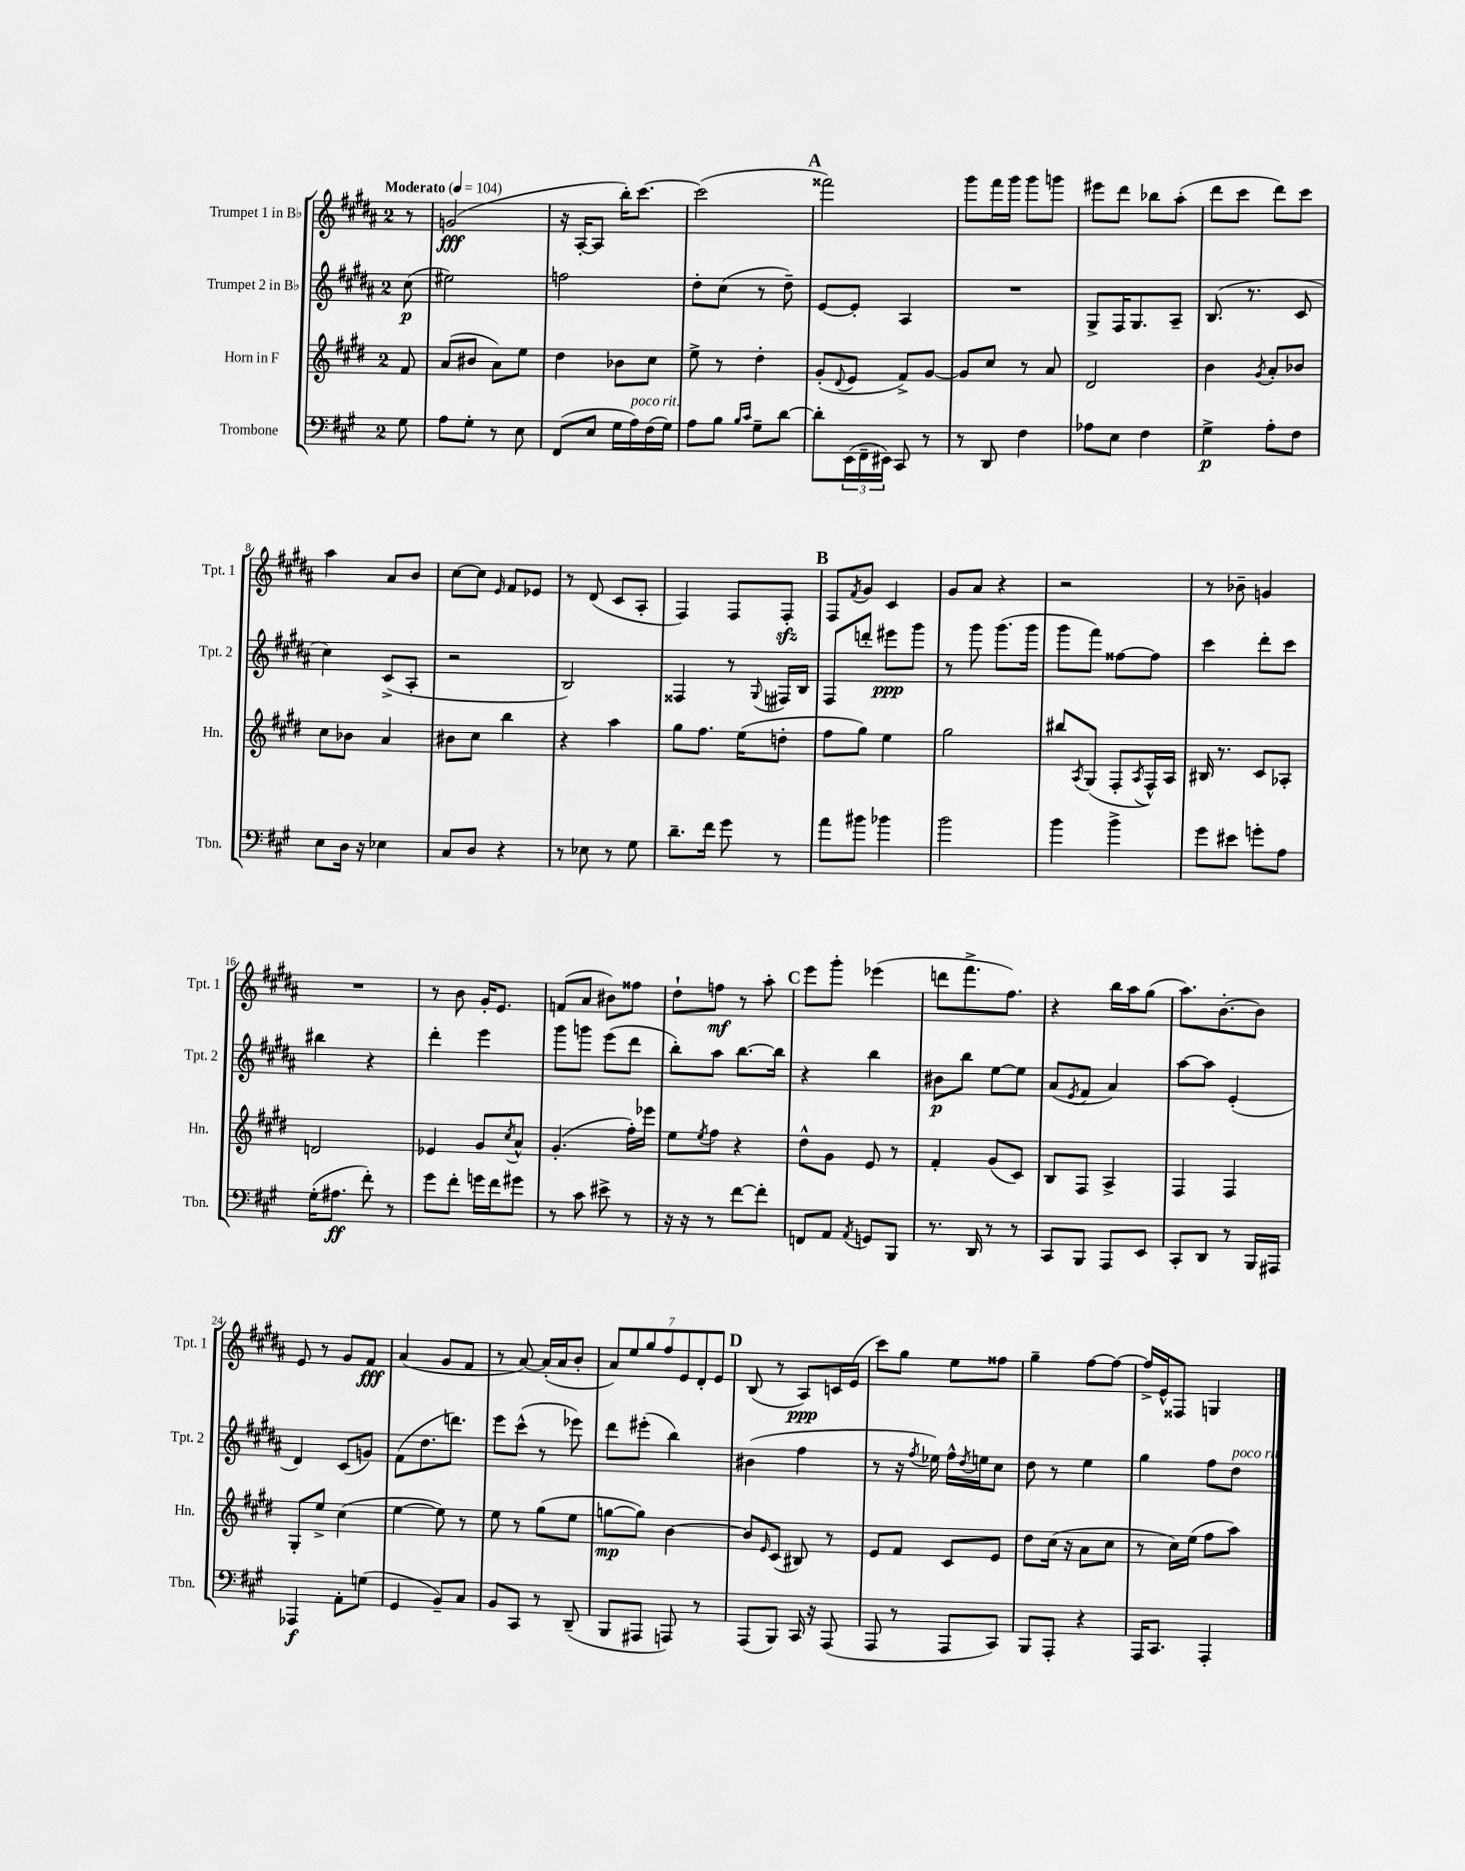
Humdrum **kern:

**kern	**kern	**kern	**kern
*staff4	*staff3	*staff2	*staff1
*clefF4	*clefG2	*clefG2	*clefG2
*k[f#c#g#]	*k[f#c#g#d#]	*k[f#c#g#d#a#]	*k[f#c#g#d#a#]
*M2/4	*M2/4	*M2/4	*M2/4
*MM104	*MM104	*MM104	*MM104
8G#\	8f#/	(8cc#\	8r
=	=	=	=
8A\L	(8a/L	2ee#\)	(2g/
8G#'\J	8b#/J	.	.
8r	8a\L)	.	.
8E\	8ee\J	.	.
=	=	=	=
(8FF#/L	4dd#\	2ff\	16r
.	.	.	[16A#'/LK
8E/J	.	.	8A#/]J
16G#\LL	8b-\L	.	16bb'\LK)
16A\)	.	.	[8.ccc#\J
(16F#\	8cc#\J	.	.
16G#\JJ)	.	.	.
=	=	=	=
8A\L	8ee^\	8dd#'\L	(2ccc#\]
8B\J	8r	(8cc#\J	.
16qqB/LL	.	.	.
16qqc#/JJ	.	.	.
8G#~\L	4dd#'\	8r	.
[8d\J	.	8dd#~\)	.
=	=	=	=
8d'\]L	(8g#'/L	[8e/L	2fff##\)
.	8qqd#/	.	.
(24EE\L	8e/J	8e'/]J	.
24FF#~\	.	.	.
24EE#\JJ)	.	.	.
8CC#/	8f#^/L)	4A#/	.
8r	[8g#/J	.	.
=	=	=	=
8r	8g#/]L	2r	8ggg#\L
8DD/	8cc#/J	.	16fff#\L
.	.	.	16ggg#\JJ
4F#\	8r	.	8ggg#\L
.	8a/	.	8ggg\J
=	=	=	=
8A-\L	2d#/	8G#^/L	8eee#\L
8E\J	.	16F#/K	8ddd#\J
.	.	8.G#/	.
4F#\	.	.	8bb-\L
.	.	8A#~/J	(8aa#'\J
=	=	=	=
4G#^\	4b\	(8.B/	8ddd#\L
.	.	.	8ccc#\J
.	.	8.r	.
.	8qg#/	.	.
8A'\L	8a'/L	.	8ddd#\L)
8F#\J	8b-/J	8c#/	8ccc#\J
=	=	=	=
8E\L	8cc#\L	4cc#\)	4aa#\
16D\Jk	8b-\J	.	.
16r	.	.	.
4E-\	4a/	(8c#^/L	8a#/L
.	.	8A#'/J	8b/J
=	=	=	=
8C#/L	8b#\L	2r	[8cc#\L
8D/J	8cc#\J	.	8cc#\]J
.	.	.	16qqe/
4r	4bb\	.	8f#/L
.	.	.	8e-/J
=	=	=	=
8r	4r	2B/)	8r
8E-\	.	.	(8d#/
8r	4aa\	.	8c#/L
8G#\	.	.	8A#'/J
=	=	=	=
8.d~\L	8gg#\L	4F##/	4F#/)
.	8.ff#\J	.	.
16f#\Jk	.	.	.
8g#\	.	8r	8F#/L
.	(16ee\LK	.	.
.	.	8qqG#/	.
8r	8dd'\J	16F#/LL	8F#'/J
.	.	16B/JJ	.
=	=	=	=
8a\L	8ff#\L	8F#/L	8F#/L
.	.	.	8qf#/
8b#\J	8gg#\J)	8ddd'/J	8g#/J
4b-\	4ee\	8eee#\L	4c#/
.	.	8ggg#\J	.
=	=	=	=
2b\	2gg#\	8r	8g#/L
.	.	8ggg#\	8a#/J
.	.	(8.ggg#\L	4r
.	.	16ggg#\Jk	.
=	=	=	=
4b\	8bb#/L	8ggg#\L	2r
.	8qA/	.	.
.	(8G#/J	8fff#\J)	.
4b^\	8F#'/L	[8ff##\L	.
.	8qA/	.	.
.	16F#^^/L)	8ff##\]J	.
.	16A/JJ	.	.
=	=	=	=
8g#\L	16B#/	4ccc#\	8r
.	8.r	.	.
8e#\J	.	.	8b-~\
8g'\L	8c#/L	8ddd#'\L	4g/
8A\J	8A-'/J	8ccc#\J	.
=	=	=	=
(16G#'\LK	2d/	4bb#\	2r
8.A#\J	.	.	.
8f#'\)	.	4r	.
8r	.	.	.
=	=	=	=
8g#\L	4e-/	4ddd#'\	8r
8f#'\J	.	.	8b\
16g\LL	8g#/L	4eee\	16g#'/LK
16f#\J	.	.	8.e/J
.	8qcc#/	.	.
8g#\J	8a^^/J	.	.
=	=	=	=
8r	(4.g#'/	8ggg#\L	(8f/L
8c#\	.	8ggg\J	8a#/J
8e#^\	.	(8eee\L	8b#\L)
8r	16ff#'\LL)	8ddd#\J	8ff##\J
.	16eee-\JJ	.	.
=	=	=	=
16r	8ee\L	8bb'\L)	8dd#`\L
16r	.	.	.
.	8qee/	.	.
8r	8ff#\J	8aa#\J	8ff\J
[8f#\L	4r	[8.bb\L	8r
8f#'\]J	.	.	8aa#'\
.	.	16bb\]Jk	.
=	=	=	=
8FF/L	8dd#^^\L	4r	8eee\L
8AA/J	8g#\J	.	8ggg#'\J
8qAA/	.	.	.
8GG/L	8e/	4bb\	(4eee-\
8BBB/J	8r	.	.
=	=	=	=
8.r	4f#'/	8b#\L	8ddd\L
.	.	8bb\J	8.fff#^\
16DD/	.	.	.
8r	(8g#/L	[8ee\L	.
.	.	.	8.ff#\J)
8r	8c#/J)	8ee\]J	.
=	=	=	=
8CC#/L	8B/L	(8a#/L	4r
.	.	8qe/	.
8BBB/J	8F#/J	8f#/J	.
8AAA/L	4A^/	4a#/)	16bb\LL
.	.	.	16aa#\J
8EE/J	.	.	(8gg#\J
=	=	=	=
8CC#'/L	4F#/	[8aa#\L	8.aa#\L)
8DD/J	.	8aa#\]J	.
.	.	.	[8.b'\
8r	4F#/	(4e'/	.
16BBB/LL	.	.	8b\]J
16AAA#/JJ	.	.	.
=	=	=	=
4AAA-/	8G#'/L	4d#/)	8e/
.	8ee^/J	.	8r
8AA'\L	(4cc#\	(8c#/L	8g#/L
(8G\J	.	8g/J)	8f#/J
=	=	=	=
4GG#/	[4ee\	(8f#\L	(4a#/
.	.	8.dd#\	.
8BB~/L)	8ee\])	.	8g#/L
.	.	8.ddd\J)	.
8C#/J	8r	.	8f#/J
=	=	=	=
8BB/L	8ee\	8eee\L	8r
8CC#/J	8r	(8ccc#^^\J	[8a#/)
8r	(8gg#\L	8r	(16a#'/]LL
.	.	.	16a#/J
(8DD~/	8ee\J	8eee-\)	8b'/J
=	=	=	=
8BBB/L	[8gg\L	8ddd#\L	14a#/L)
.	.	.	14ee/
8AAA#/J	8gg\]J)	(8eee#'\J	.
.	.	.	14gg#/
.	.	.	14ff#/
8AAA/)	[4b\	4bb\)	.
.	.	.	14e/
.	.	.	14d#'/
8r	.	.	.
.	.	.	14e/J
=	=	=	=
(8AAA/L	8b/]L	(4b#\	(8B/
.	16qqe/	.	.
8BBB/J)	(8c#/J	.	8r
16CC#/	8B#/)	4ff#\	8A#/L)
16r	.	.	.
(8AAA/	8r	.	16c/L
.	.	.	(16e/JJ
=	=	=	=
8AAA/	8e/L	8r	8ccc#\L)
8r	8f#/J	16r	8gg#\J
.	.	8qff#/	.
.	.	16ee-\)	.
8AAA/L	8c#/L	16ff#^^\LL	8ee\L
.	.	8qdd#/	.
.	.	16ee\J	.
8CC#/J)	8e/J	8cc#\J	8ff##\J
=	=	=	=
8BBB/L	8dd#\L	8dd#\	4gg#~\
8AAA'/J	(16cc#\Jk	8r	.
.	16r	.	.
4r	8a\L	4ee\	[8ff#\L
.	8cc#\J	.	8ff#\_J
=	=	=	=
16AAA/LK	8r	4gg#\	16ff#^/]LL
8.CC#/J	.	.	16e^^/J
.	16cc#\LL)	.	8F##/J
.	(16ee\JJ	.	.
4AAA'/	8ff#\L	8ff#\L	4G/
.	8aa\J)	8dd#\J	.
==	==	==	==
*-	*-	*-	*-
